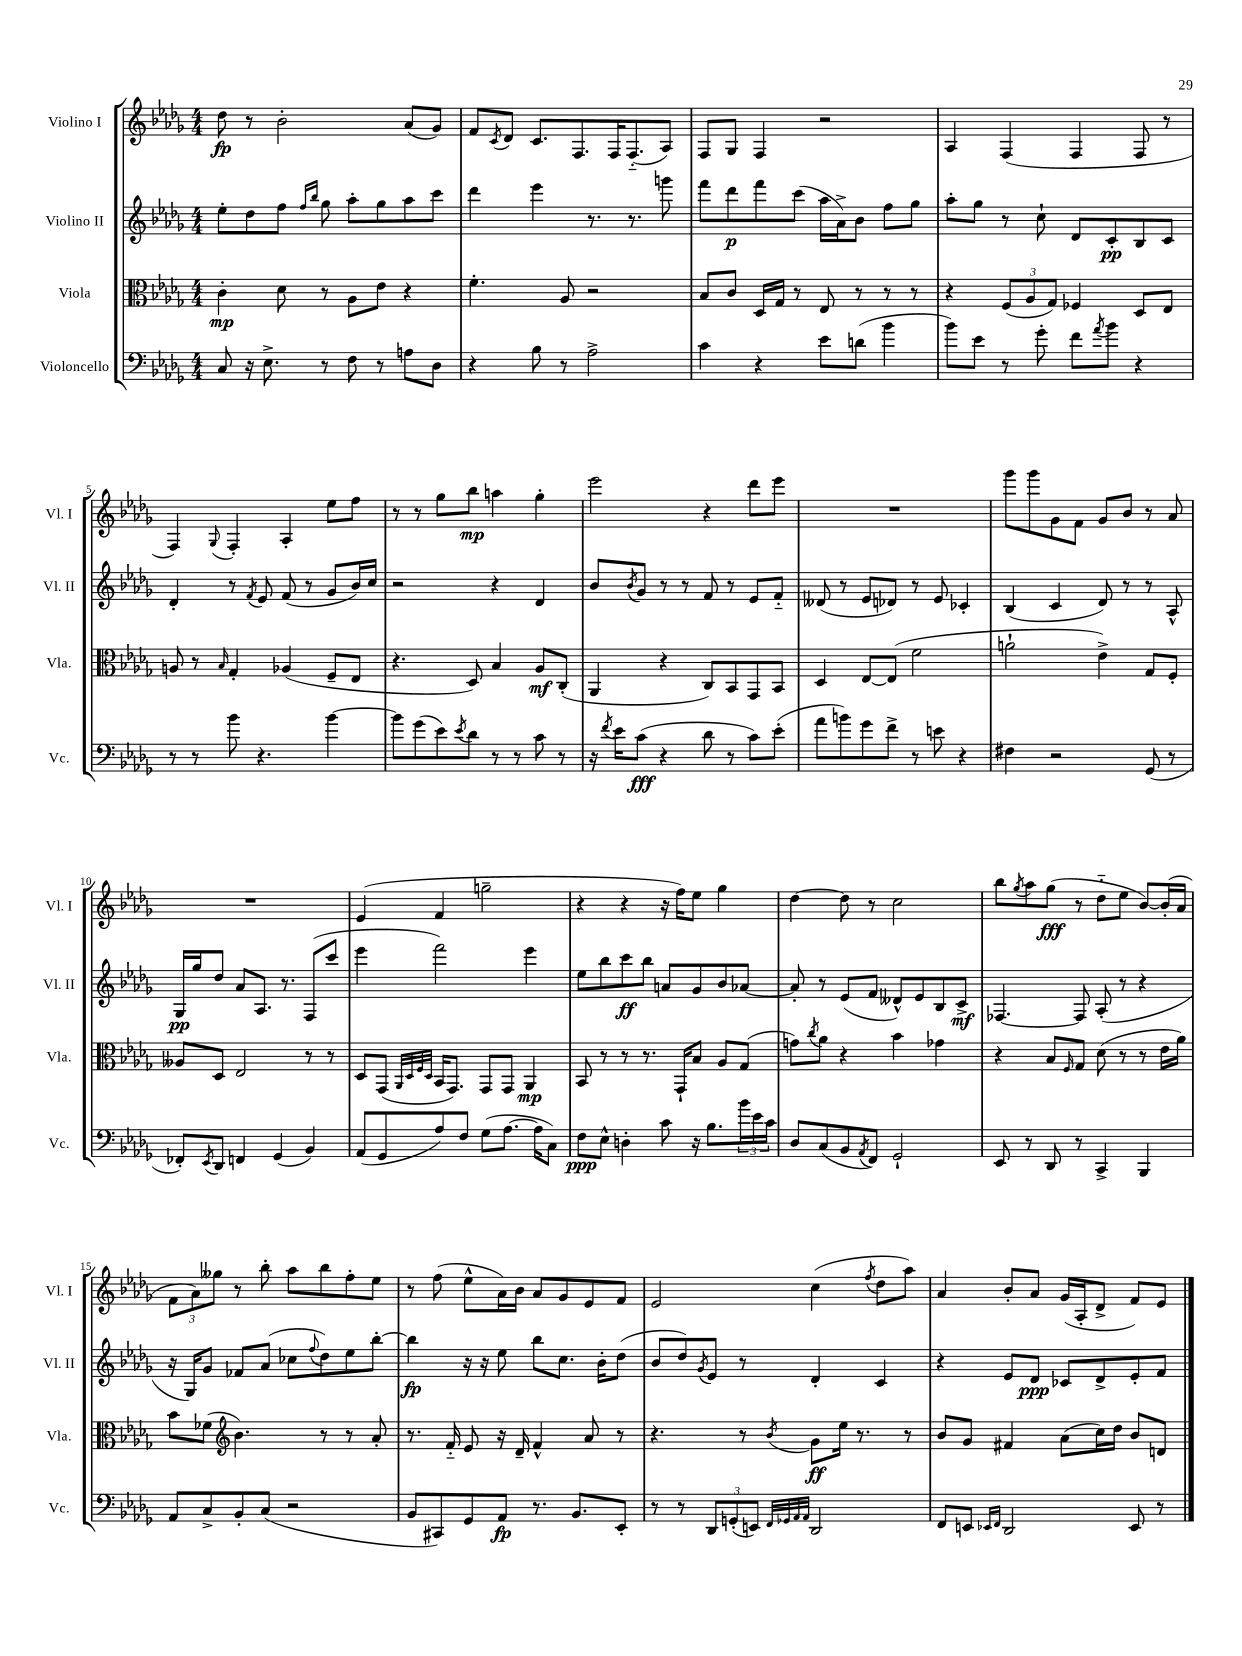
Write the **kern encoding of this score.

**kern	**kern	**kern	**kern
*staff4	*staff3	*staff2	*staff1
*clefF4	*clefC3	*clefG2	*clefG2
*k[b-e-a-d-g-]	*k[b-e-a-d-g-]	*k[b-e-a-d-g-]	*k[b-e-a-d-g-]
*M4/4	*M4/4	*M4/4	*M4/4
8C	4c'	8ee-'	8dd-
16r	.	8dd-	8r
8.E-^	.	.	.
.	8d-	8ff	2b-'
.	.	16qqff	.
.	.	16qqbb-	.
8r	8r	8gg-	.
8F	8A-	8aa-'	.
8r	8e-	8gg-	.
8A	4r	8aa-	(8a-
8D-	.	8ccc	8g-)
=	=	=	=
4r	4.f'	4ddd-	8f
.	.	.	8qc
.	.	.	8d-
8B-	.	4eee-	8.c
8r	8A-	.	.
.	.	.	8.F
2A-^	2r	8.r	.
.	.	.	16F
.	.	8.r	(8.F'~
.	.	8ggg	8A-)
=	=	=	=
4c	8B-	8fff	8F
.	8c	8ddd-	8G-
4r	16D-	8fff	4F
.	16G-	.	.
.	8r	(8ccc	.
8e-	8E-	16aa-	2r
.	.	16a-^)	.
(8d	8r	8b-	.
4b-	8r	8ff	.
.	8r	8gg-	.
=	=	=	=
8b-)	4r	8aa-'	4A-
8e-	.	8gg-	.
8r	(12F	8r	(4F
.	12A-	.	.
8g-'	.	8cc`	.
.	12G-)	.	.
8f	4F-	8d-	4F
8qa-	.	.	.
8b-	.	8c'	.
4r	8D-	8B-	8F
.	8E-	8c	8r
=	=	=	=
8r	8A	4d-'	4F)
8r	8r	.	.
.	16qqB-	.	8qqG-
8b-	4G-'	8r	4F'
.	.	8qf	.
4.r	.	8e-	.
.	(4A-	(8f	4A-'
.	.	8r	.
[4b-	8F~	8g-	8ee-
.	8E-	16b-)	8ff
.	.	16cc	.
=	=	=	=
8b-]	4.r	2r	8r
(8g-	.	.	8r
8e-)	.	.	8gg-
8qe-	.	.	.
8d-	8D-)	.	8bb-
8r	4B-	4r	4aa
8r	.	.	.
8c	8A-	4d-	4gg-'
8r	(8C'	.	.
=	=	=	=
16r	4AA-	8b-	2eee-
8qf	.	.	.
16e-	.	.	.
.	.	8qb-	.
(8c	.	8g-	.
4r	4r	8r	.
.	.	8r	.
8d-	8C)	8f	4r
8r	8BB-	8r	.
8c)	8GG-	8e-	8ddd-
(8e-'	8BB-	8f'~	8eee-
=	=	=	=
8a-	4D-	(8d--	1r
8b)	.	8r	.
8g-	[8E-	8e-	.
8f^	(8E-]	8d-)	.
8r	2f	8r	.
8e	.	8e-	.
4r	.	4c-'	.
=	=	=	=
4F#	2a`	(4B-	8ggg-
.	.	.	8ggg-
2r	.	4c	8g-
.	.	.	8f
.	4e-^)	8d-)	8g-
.	.	8r	8b-
(8GG-	8G-	8r	8r
8r	8F'	8A-^^	8a-
=	=	=	=
8FF-')	8A--	16G-	1r
.	.	16gg-	.
8qEE-	.	.	.
8DD-	8D-	8dd-	.
4FF	2E-	8a-	.
.	.	8.A-	.
(4GG-	.	.	.
.	.	8.r	.
4BB-)	8r	(8F	.
.	8r	8ccc	.
=	=	=	=
(8AA-	8D-	4eee-	(4e-
8GG-	(8GG-	.	.
.	32qqAA-	.	.
.	32qqD-	.	.
.	32qqF	.	.
.	32qqD-	.	.
8A-)	16BB-	2fff)	4f
.	8.GG-)	.	.
8F	.	.	.
(8G-	8GG-	.	2gg~
[8.A-	8GG-	.	.
.	4AA-	4eee-	.
16A-]	.	.	.
8C)	.	.	.
=	=	=	=
8F	8BB-	8ee-	4r
8E-^^	8r	8bb-	.
4D'	8r	8ccc	4r
.	8.r	8bb-	.
8c	.	8a	16r
.	16GG-`	.	16ff)
16r	8B-	8g-	8ee-
8.B-	.	.	.
.	8A-	8b-	4gg-
24b-	(8G-	[8a-	.
24e-	.	.	.
24c	.	.	.
=	=	=	=
8D-	8g)	8a-']	[4dd-
.	8qcc	.	.
(8C	8a-	8r	.
8BB-	4r	(8e-	8dd-]
8qAA-	.	.	.
8FF)	.	8f	8r
2GG-`	4b-	8d--^^)	2cc
.	.	8e-	.
.	4g-	8B-	.
.	.	8c^	.
=	=	=	=
8EE-	4r	[4.F-	8bb-
.	.	.	8qgg-
8r	.	.	8aa-
8DD-	8B-	.	(8gg-
.	16qqF	.	.
8r	8G-	8F-]	8r
4CC^	(8d-	(8A-'	8dd-'~
.	8r	8r	8ee-
4BBB-	8r	4r	[8b-)
.	16e-	.	(16b-']
.	16a-)	.	16a-
=	=	=	=
8AA-	8b-	16r	12f
.	.	16G-)	.
.	.	.	12a-)
8C^	(8f-	8g-	.
.	.	.	12gg--
*	*clefG2	*	*
8BB-'	4.b-)	8f-	8r
(8C	.	(8a-	8bb-'
2r	.	8cc-	8aa-
.	.	8qqff	.
.	8r	8dd-)	8bb-
.	8r	8ee-	8ff'
.	8a-'	[8bb-'	8ee-
=	=	=	=
8BB-	8.r	4bb-]	8r
8CC#)	.	.	(8ff
.	16f'~	.	.
8GG-	8e-	16r	8ee-^^
.	.	16r	.
8AA-	16r	8ee-	16a-)
.	16d-~	.	16b-
8.r	4f^^	8bb-	8a-
.	.	8.cc	8g-
8.BB-	.	.	.
.	8a-	.	8e-
.	.	16b-'	.
8EE-'	8r	(8dd-	8f
=	=	=	=
8r	4.r	8b-	2e-
8r	.	8dd-)	.
.	.	8qg-	.
12DD-	.	8e-	.
(12GG'	.	.	.
.	8r	8r	.
12EE)	.	.	.
32qqFF	.	.	.
32qqGG-	.	.	.
32qqAA-	.	.	.
32qqAA-	8qb-	.	.
2DD-	8g-	4d-'	(4cc
.	16ee-	.	.
.	8.r	.	.
.	.	.	8qff
.	.	4c	8dd-
.	8r	.	8aa-)
=	=	=	=
8FF	8b-	4r	4a-
8EE	8g-	.	.
16qqEE-	.	.	.
16qqFF	.	.	.
2DD-	4f#	8e-	8b-'
.	.	8d-	8a-
.	(8a-	8c-	(16g-
.	.	.	16A-'
.	16cc)	8d-^	8d-^
.	16dd-	.	.
8EE-	8b-	8e-'	8f)
8r	8d	8f	8e-
==	==	==	==
*-	*-	*-	*-
